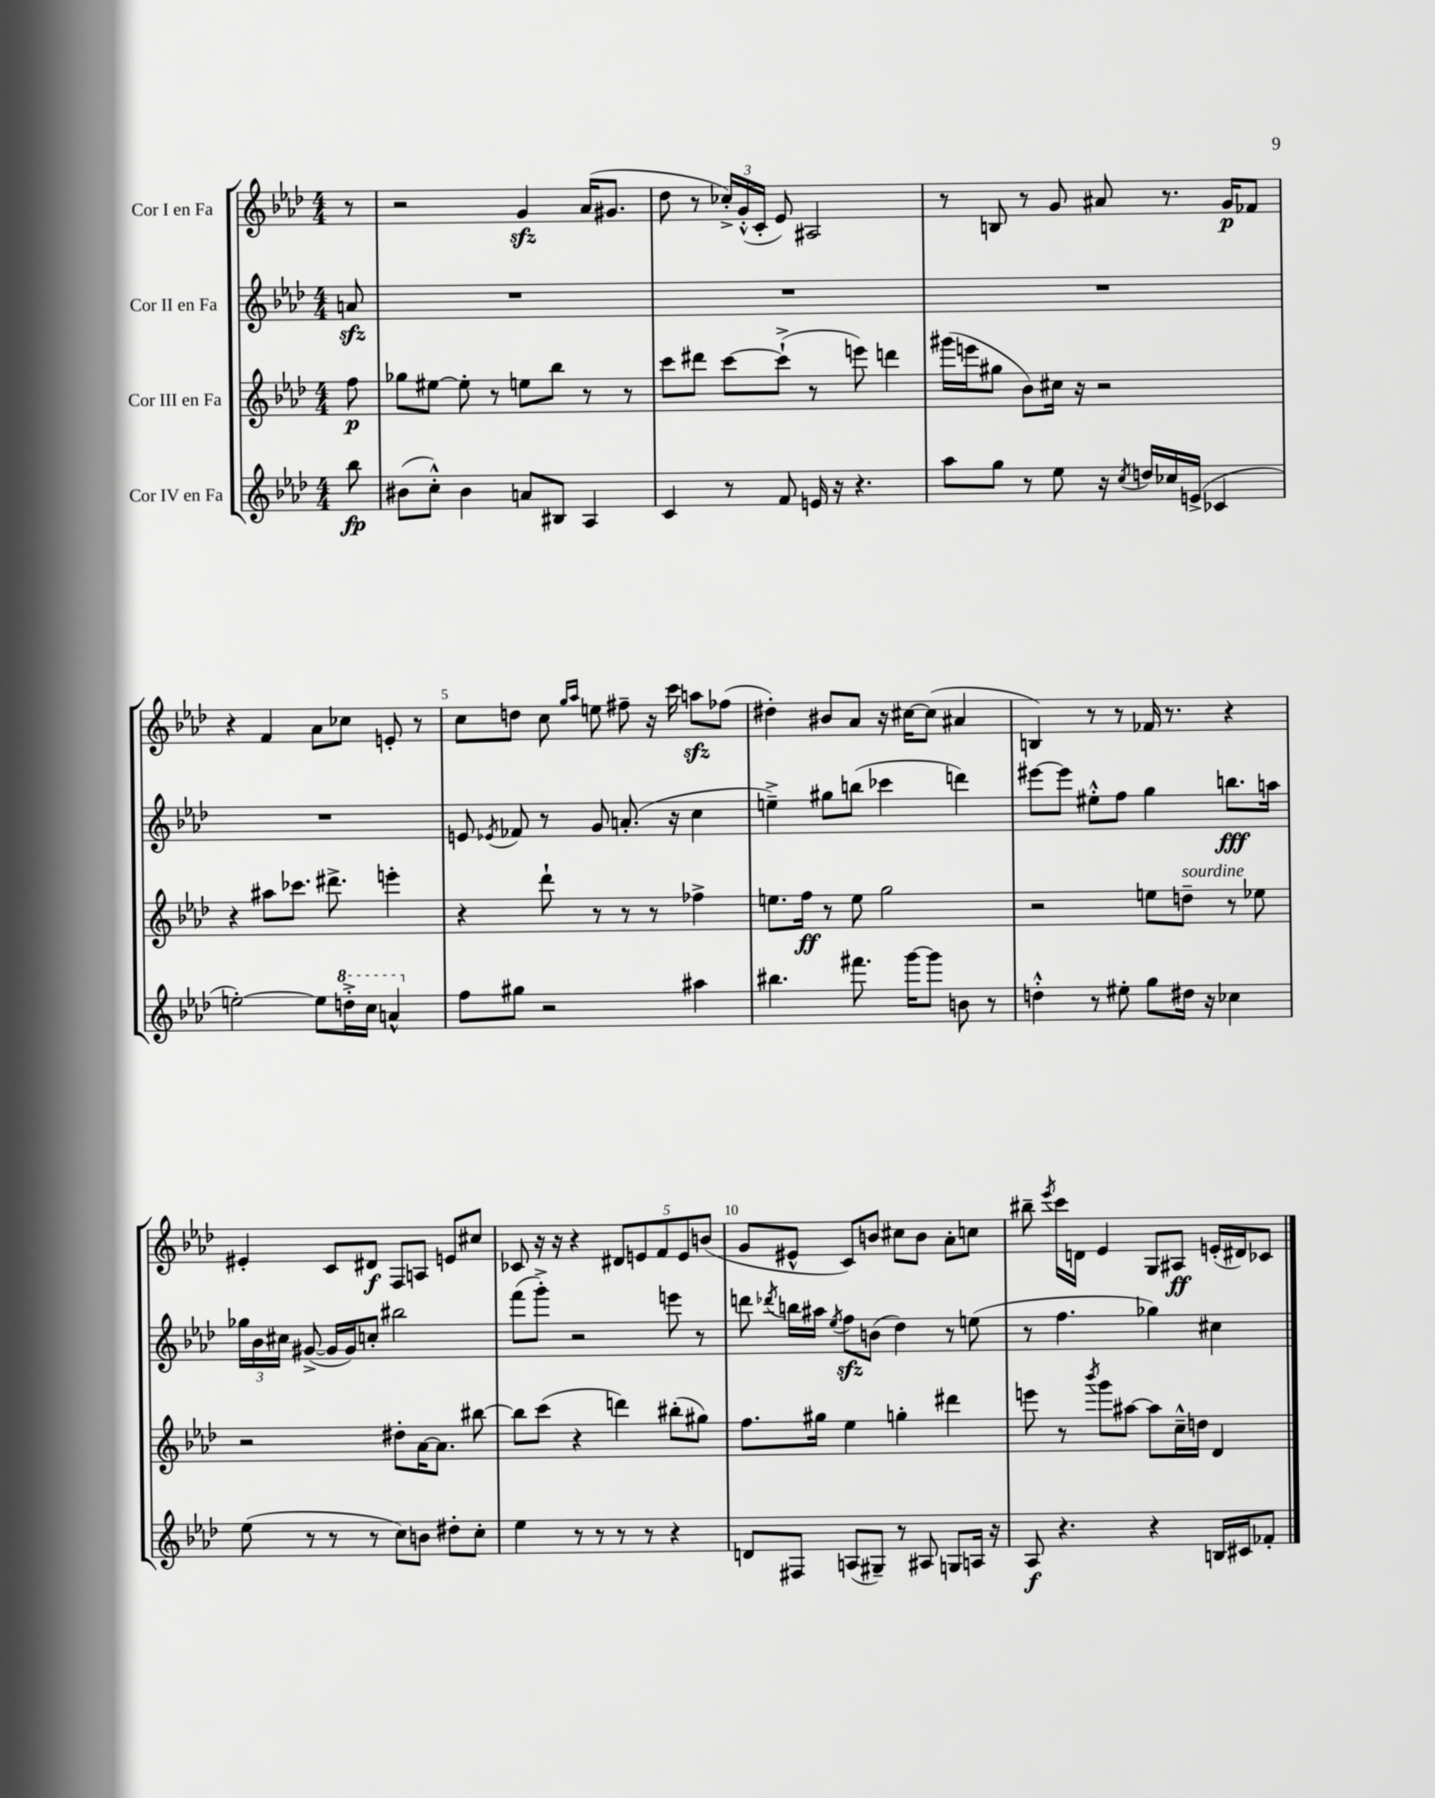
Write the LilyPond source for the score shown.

<<
\new StaffGroup <<
\new Staff = "s0" \with { instrumentName = "Cor I en Fa" } {
    \clef treble \key aes \major \numericTimeSignature \time 4/4 \partial 8
    \autoBeamOff r8 |
    r2 g'4\sfz aes'16[( gis'8.] |
    des''8 r8 \tuplet 3/2 { ces''16[-.->) g'16-.-^( c'16]-. } ees'8) ais2 |
    r8 b8 r8 g'8 ais'8 r8. g'16[\p fes'8] |
    r4 f'4 aes'8[ ces''8] e'8-. r8 |
    c''8[ d''8] c''8 \grace { g''16[ aes''16] } e''8 fis''8-- r16 c'''16 a''8[\sfz fes''8]( |
    dis''4-.) bis'8[ aes'8] r16 cis''16[~ cis''8]( ais'4 |
    b4) r8 r8 fes'16 r8. r4 |
    eis'4-. c'8[ dis'8]\f f8[ a8] e'8[ cis''8] |
    ces'8 r16 r16 r4 \tuplet 5/4 { dis'8[ e'8 f'8 e'8 b'8]( } |
    g'8[ eis'8]-^ c'8[) b'8] cis''8[ b'8] aes'8[-. c''8] |
    bis''8-- \acciaccatura { ees'''8 } c'''16[ d'16] ees'4 g8[ ais8]\ff e'16[-.( dis'16) ces'8] \bar "|." |
}
\new Staff = "s1" \with { instrumentName = "Cor II en Fa" } {
    \clef treble \key aes \major \numericTimeSignature \time 4/4 \partial 8
    \autoBeamOff a'8\sfz |
    R1 |
    R1 |
    R1 |
    R1 |
    e'8 \acciaccatura { ees'8 } fes'8 r8 g'8 a'8.-.( r16 c''4 |
    e''4--->) gis''8[ b''8]( ces'''4 d'''4) |
    eis'''8[~ eis'''8] eis''8[-.-^ f''8] g''4 b''8.[\fff a''16] |
    \tuplet 3/2 { ges''16[ bes'16 cis''16] } gis'8~->( gis'16[ gis'16) c''8]-. bis''2 |
    f'''8[( g'''8]-.->) r2 e'''8 r8 |
    d'''8 \acciaccatura { des'''8 } b''16[ ais''16] \acciaccatura { ees''8 } f''8[\sfz b'8]( des''4) r8 e''8( |
    r8 f''4. ges''4) cis''4 \bar "|." |
}
\new Staff = "s2" \with { instrumentName = "Cor III en Fa" } {
    \clef treble \key aes \major \numericTimeSignature \time 4/4 \partial 8
    \autoBeamOff f''8\p |
    ges''8[ eis''8]~ eis''8-. r8 e''8[ bes''8] r8 r8 |
    c'''8[ dis'''8] c'''8[~ c'''8]-!->( r8 e'''8) d'''4 |
    gis'''16[( e'''16 gis''8] bes'8[) cis''16] r16 r2 |
    r4 ais''8[ ces'''8.] dis'''8.-> e'''4-. |
    r4 des'''8-! r8 r8 r8 fes''4-> |
    e''8.[ f''16]\ff r8 e''8 g''2 |
    r2 e''8[ d''8]--^\markup { \italic "sourdine" } r8 ees''8 |
    r2 dis''8[-. aes'16~ aes'8.] bis''8~ |
    bis''8[ c'''8]( r4 d'''4) bis''8[-.( gis''8]) |
    f''8.[ gis''16] ees''4 g''4-. dis'''4 |
    e'''8 r8 \acciaccatura { bes'''8 } g'''8[ ais''8]~ ais''8[ c''16---^ d''16] des'4 \bar "|." |
}
\new Staff = "s3" \with { instrumentName = "Cor IV en Fa" } {
    \clef treble \key aes \major \numericTimeSignature \time 4/4 \partial 8
    \autoBeamOff bes''8\fp |
    bis'8[( c''8]-.-^) bis'4 a'8[ bis8] aes4 |
    c'4 r8 f'8 e'16 r16 r4. |
    aes''8[ g''8] r8 ees''8 r16 \acciaccatura { c''8 } d''16[ ces''16 e'16]->( ces'4 |
    e''2~-.) e''8[ \ottava #1 d'''16-.-> c'''16] a''4-^ \ottava #0 |
    f''8[ gis''8] r2 ais''4 |
    bis''4. fis'''8. g'''16[~ g'''8] b'8 r8 |
    d''4-.-^ r8 eis''8-. g''8[ dis''16] r16 ces''4 |
    ees''8( r8 r8 r8 c''8[) b'8] dis''8[-. c''8]-. |
    ees''4 r8 r8 r8 r8 r4 |
    d'8[ fis8] a8[( gis8]--) r8 ais8 g8[ a16] r16 |
    aes8\f r4. r4 b16[ cis'16 fes'8]-. \bar "|." |
}
>>
>>
\layout { \context { \Score \override BarNumber.break-visibility = ##(#f #t #t) barNumberVisibility = #(every-nth-bar-number-visible 5) } }
